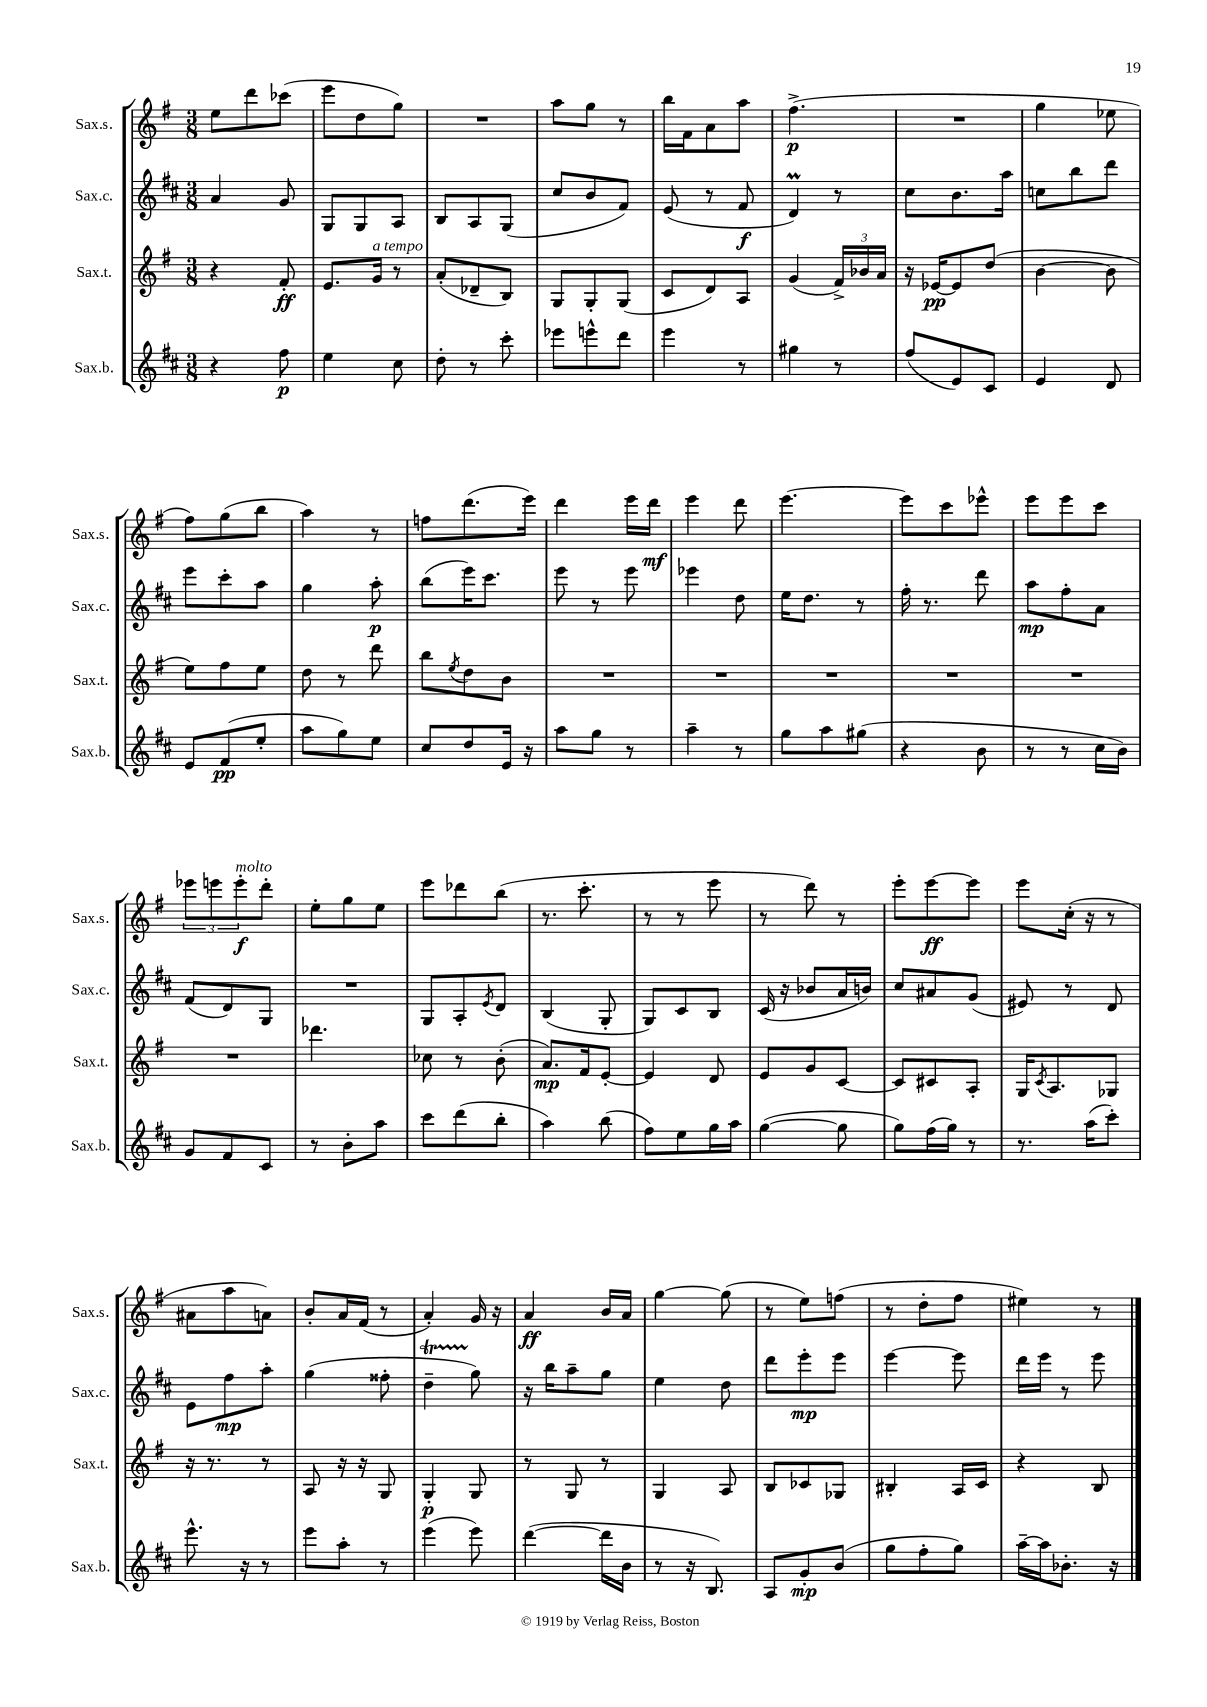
<<
\new StaffGroup <<
\new Staff = "s0" \with { instrumentName = "Sax.s." shortInstrumentName = "Sax.s." } {
    \clef treble \key g \major \numericTimeSignature \time 3/8
    e''8 d'''8 ces'''8( |
    e'''8 d''8 g''8) |
    R4. |
    a''8 g''8 r8 |
    b''16 fis'16 a'8 a''8 |
    fis''4.->\p( |
    R4. |
    g''4 ees''8 |
    fis''8) g''8( b''8 |
    a''4) r8 |
    f''8 d'''8.( e'''16) |
    d'''4 e'''16 d'''16\mf |
    e'''4 d'''8 |
    e'''4.~ |
    e'''8 c'''8 ees'''8-^ |
    e'''8 e'''8 c'''8 |
    \tuplet 3/2 { ees'''8 e'''8 e'''8-.\f^\markup { \italic "molto" } } d'''8-. |
    e''8-. g''8 e''8 |
    e'''8 des'''8 b''8( |
    r8. c'''8.-. |
    r8 r8 e'''8 |
    r8 d'''8) r8 |
    e'''8-. e'''8~\ff e'''8 |
    e'''8 c''16-.( r16 r8 |
    ais'8 a''8 a'8) |
    b'8-. a'16 fis'16( r8 |
    a'4-.) g'16 r16 |
    a'4\ff b'16 a'16 |
    g''4~ g''8( |
    r8 e''8) f''8( |
    r8 d''8-. fis''8 |
    eis''4) r8 \bar "|." |
}
\new Staff = "s1" \with { instrumentName = "Sax.c." shortInstrumentName = "Sax.c." } {
    \clef treble \key d \major \numericTimeSignature \time 3/8
    a'4 g'8 |
    g8 g8 a8 |
    b8 a8 g8( |
    cis''8 b'8 fis'8) |
    e'8( r8 fis'8\f |
    d'4\prall) r8 |
    cis''8 b'8. a''16 |
    c''8 b''8 d'''8 |
    e'''8 cis'''8-. a''8 |
    g''4 a''8-.\p |
    b''8( e'''16) cis'''8. |
    e'''8 r8 e'''8 |
    ees'''4 d''8 |
    e''16 d''8. r8 |
    fis''16-. r8. d'''8 |
    a''8\mp fis''8-. a'8 |
    fis'8( d'8) g8 |
    R4. |
    g8 a8-. \acciaccatura { e'8 } d'8 |
    b4( g8-. |
    g8) cis'8 b8 |
    cis'16( r16 bes'8 a'16 b'16) |
    cis''8 ais'8 g'8( |
    eis'8) r8 d'8 |
    e'8 fis''8\mp a''8-. |
    g''4( fisis''8-. |
    d''4--\startTrillSpan g''8\stopTrillSpan) |
    r16 b''16 a''8-- g''8 |
    e''4 d''8 |
    d'''8 e'''8-.\mp e'''8 |
    e'''4~ e'''8 |
    d'''16 e'''16 r8 e'''8 \bar "|." |
}
\new Staff = "s2" \with { instrumentName = "Sax.t." shortInstrumentName = "Sax.t." } {
    \clef treble \key g \major \numericTimeSignature \time 3/8
    r4 fis'8-.\ff |
    e'8. g'16^\markup { \italic "a tempo" } r8 |
    a'8-.( des'8-- b8) |
    g8 g8-. g8( |
    c'8 d'8) a8 |
    g'4( \tuplet 3/2 { fis'16->) bes'16 a'16 } |
    r16 ees'16~\pp ees'8 d''8( |
    b'4~ b'8 |
    e''8) fis''8 e''8 |
    d''8 r8 d'''8 |
    b''8 \acciaccatura { e''8 } d''8 b'8 |
    R4. |
    R4. |
    R4. |
    R4. |
    R4. |
    R4. |
    des'''4. |
    ces''8 r8 b'8-.( |
    a'8.\mp) fis'16 e'8~-. |
    e'4 d'8 |
    e'8 g'8 c'8~ |
    c'8 cis'8 a8-. |
    g16 \acciaccatura { c'8 } a8. ges8 |
    r16 r8. r8 |
    a8 r16 r16 g8 |
    g4-.\p g8 |
    r8 g8 r8 |
    g4 a8 |
    b8 ces'8 ges8 |
    bis4-. a16 c'16 |
    r4 b8 \bar "|." |
}
\new Staff = "s3" \with { instrumentName = "Sax.b." shortInstrumentName = "Sax.b." } {
    \clef treble \key d \major \numericTimeSignature \time 3/8
    r4 fis''8\p |
    e''4 cis''8 |
    d''8-. r8 cis'''8-. |
    ees'''8 e'''8-^ d'''8 |
    e'''4 r8 |
    gis''4 r8 |
    fis''8( e'8) cis'8 |
    e'4 d'8 |
    e'8 fis'8\pp( e''8-. |
    a''8 g''8) e''8 |
    cis''8 d''8 e'16 r16 |
    a''8 g''8 r8 |
    a''4-- r8 |
    g''8 a''8 gis''8( |
    r4 b'8 |
    r8 r8 cis''16 b'16) |
    g'8 fis'8 cis'8 |
    r8 b'8-. a''8 |
    cis'''8 d'''8( b''8-. |
    a''4) b''8( |
    fis''8) e''8 g''16 a''16 |
    g''4~( g''8 |
    g''8) fis''16( g''16) r8 |
    r8. a''16( cis'''8-.) |
    e'''8.-^ r16 r8 |
    e'''8 a''8-. r8 |
    e'''4( e'''8) |
    d'''4~( d'''16 b'16 |
    r8 r16 b8.) |
    a8 g'8-.\mp b'8( |
    g''8 fis''8-. g''8) |
    a''16~-- a''16 bes'8.-. r16 \bar "|." |
}
>>
>>
\layout { \context { \Score \remove "Bar_number_engraver" } }
